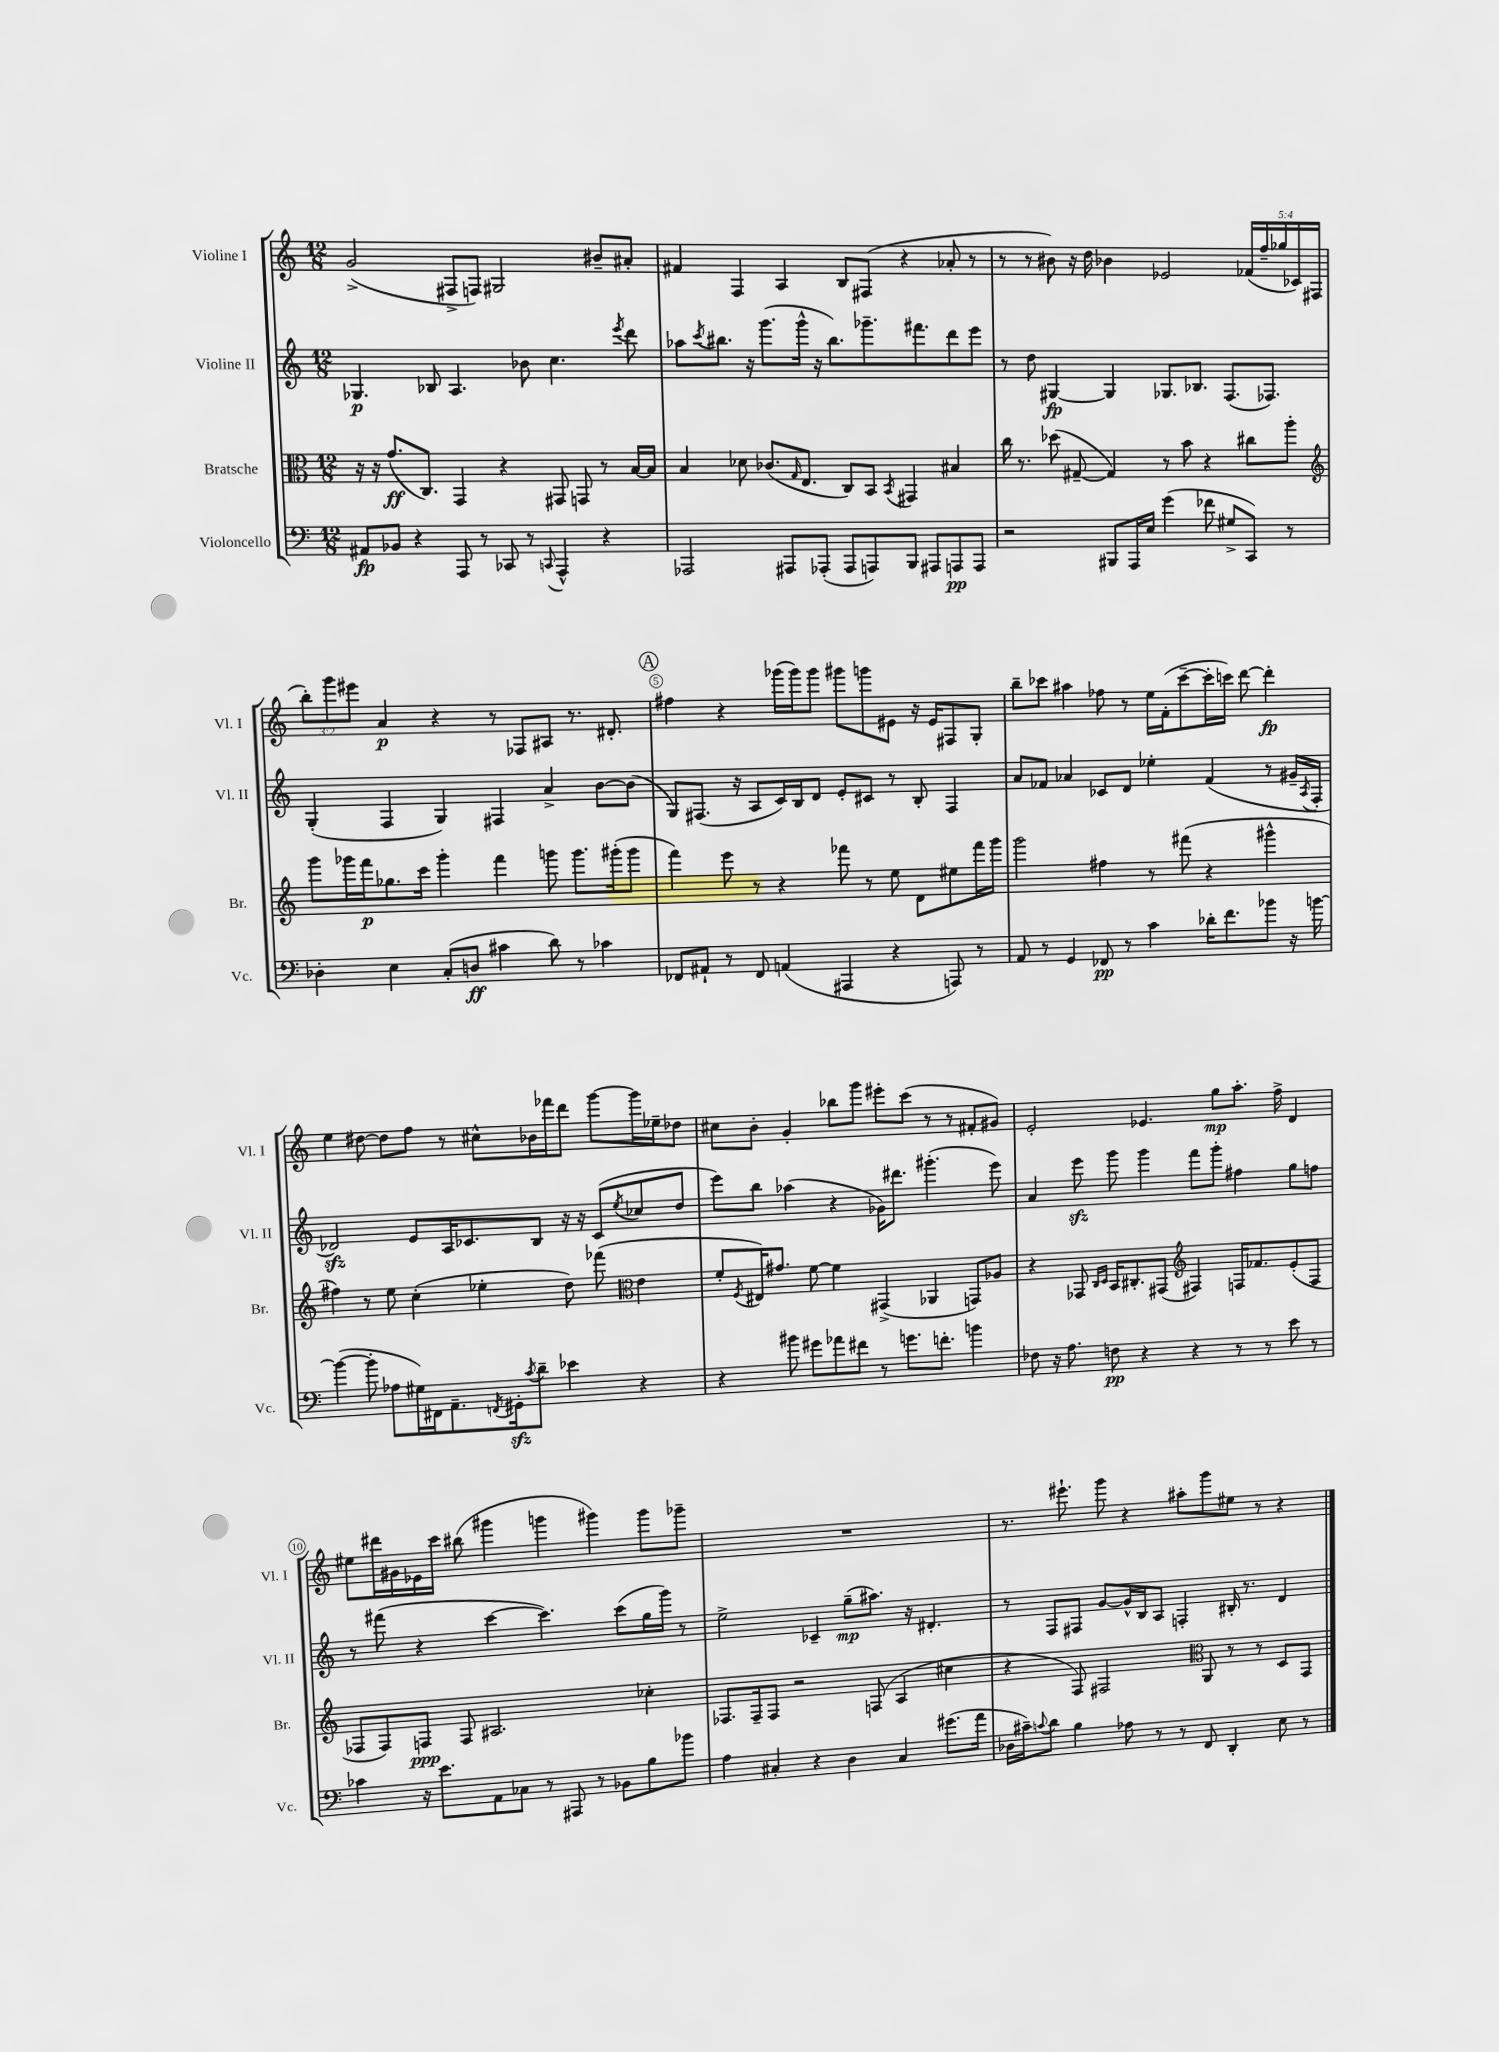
<<
\new StaffGroup <<
\new Staff = "s0" \with { instrumentName = "Violine I" shortInstrumentName = "Vl. I" } {
    \clef treble \key c \major \numericTimeSignature \time 12/8 \override Staff.TupletNumber.text = #tuplet-number::calc-fraction-text
    g'2->( fis8-> f8) gis2 bis'8-- ais'8-. |
    fis'4 f4 a4 b8 fis8( r4 aes'8-. r8 |
    r8 r8 bis'8) r16 d''16 bes'4 ees'2 \tuplet 5/4 { fes'16( f''16-- ges''16 ces'16) fis16( } |
    \tuplet 3/2 { b''8-.) g'''8 eis'''8 } a'4\p r4 r8 fes8 ais8 r8. dis'8.-. |
    \mark \markup { \circle "A" } fis''4 r4 ges'''16( ges'''16) ges'''8 gis'''8 g'''8 eis'8 r16 eis'16 fis8 g8-. |
    b''8-- ces'''8 ais''4 fes''8 r8 e''16 f'16-.( ces'''8~-- ces'''16-. c'''16) d'''8~ d'''4-.\fp |
    e''4 dis''8~ dis''8 f''8 r8 cis''8-^ bes'16 fes'''16 d'''8 g'''8~ g'''16 ees''16-- des''8 |
    cis''8 b'8-. g'4-. bes''8 g'''8 eis'''8-. c'''8( r8 r8 fis'8-. gis'8) |
    e'2-. ees'4. g''8\mp a''8.-. f''16-> d'4 |
    eis''8 dis'''16 gis'16 ees'16 c'''16 bis''8( gis'''4 g'''4 gis'''4) gis'''8 ges'''8-- |
    R1. |
    r8. eis'''8.-! g'''8 r4 ais''8-. g'''8 eis''8 r8 r4 \bar "|." |
}
\new Staff = "s1" \with { instrumentName = "Violine II" shortInstrumentName = "Vl. II" } {
    \clef treble \key c \major \numericTimeSignature \time 12/8
    ges4.\p bes8 a4. bes'8 c''4. \acciaccatura { e'''8 } d'''8 |
    aes''8 \acciaccatura { c'''8 } bis''8. r16 g'''8.( g'''16-^ r16 bis''8.) ges'''8.-- fis'''8. d'''8 e'''8 |
    r8 d''8 gis4~\fp gis4 ges8. bes8. f8.( fes8.) |
    g4-.( f4 g4) fis4 a'4-> b'8~ b'8( |
    \mark \markup { \circle "A" } g8) fis8.( r16 a8 c'16) b16 d'8 e'8-. cis'8 r8 b8-. fis4 |
    a'8 fes'8 aes'4 ces'8 d'8 ees''4-. fes'4( r8 gis'16-- \acciaccatura { a8 } f16-. |
    des'2\sfz) e'8 a16 ces'8. b8 r16 r16 ces'8( \acciaccatura { e''8 } ces''8 d''8 |
    e'''8) b''8 aes''4( r4 ges'16) dis'''8. gis'''4.-.( e'''8) |
    a'4 e'''8\sfz g'''8 g'''4 f'''8 g'''8-. fis''4 g''8 f''8 |
    r8 fis'''8( r4 c'''4~ c'''4.) c'''8( g''16 g'''16) r8 |
    e''2-> ces'4-- g''8--\mp( ais''8.) r16 dis'4.-. |
    r8 f8 fis8 g'8~ g'16-^ b16 a8 f4-. bis16-. r8. d'4 \bar "|." |
}
\new Staff = "s2" \with { instrumentName = "Bratsche" shortInstrumentName = "Br." } {
    \clef alto \key c \major \numericTimeSignature \time 12/8
    r16 r16 g'8.\ff( c8.) g,4 r4 gis,8 g,8 r8 b16~ b16 |
    b4 des'8 ces'8.( \grace { g16 } e8. c8) b,8 \acciaccatura { b,8 } gis,4 bis4 |
    c''16 r8. des''8( gis8~-- gis4) r8 b'8 r4 cis''8 a''8-. |
    \clef treble g'''8 ges'''16 f'''16\p ges''8. c'''16 ges'''4-. f'''4 g'''8 g'''8. gis'''16-.( gis'''8 |
    \mark \markup { \circle "A" } f'''4) e'''8 r8 r4 fes'''8 r8 e''8 d'8 eis''8 fes'''16 g'''16 |
    g'''2 fis''4 r8 fis'''8( r4 gis'''4-^ |
    fis''4) r8 e''8 c''4-.( ees''4-. d''8) fes'''8( \clef alto e'4 |
    f'8-. \acciaccatura { f8 } eis16) gis'8. f'8~ f'4 gis,4->( aes,4 g,8) aes8 |
    r4 ges,8 \grace { c16 d16 } b,16 cis8.-. gis,8( \clef treble fis4) f16 fes'8. e'8-.( f8 |
    fes8 fes8) f8\ppp f8 ais2. ces''4-. |
    fes8. fes16-- fes8 r2 f8( a4 cis''4 |
    r4 f8) fis2 \clef alto a,8 r8 r8 d8 g,8 \bar "|." |
}
\new Staff = "s3" \with { instrumentName = "Violoncello" shortInstrumentName = "Vc." } {
    \clef bass \key c \major \numericTimeSignature \time 12/8
    ais,8\fp bes,8 r4 a,,8 r8 ces,8 r8 \appoggiatura { c,8 } a,,4-^ r4 |
    aes,,2 ais,,8 aes,,8-.( aes,,8 a,,8) b,,8 ais,,8 a,,8\pp a,,8 |
    r2 bis,,8 a,,16 e16 g'4( fes'8 gis8-> c,8) r8 |
    des4-. e4 c8-.( d8\ff cis'4 d'8) r8 ces'4 |
    \mark \markup { \circle "A" } fes,8 ais,8-! r8 fes,8 a,4( ais,,4 r4 a,,8) r8 |
    a,8 r8 g,4 fes,8\pp r8 c'4 des'16-. f'8. bes'8 r16 b'16~ |
    b'4~( b'8-. aes8 gis16) fis,16 a,8.-- \acciaccatura { f,8 } gis,16-.\sfz \acciaccatura { c'8 } d'8-- ees'4 r4 |
    r4 bis'8 gis'8 aes'8 fis'8 r8 g'8. f'8.-. b'4 |
    fes8 r16 a8. f8\pp r4 r4 r8 r8 e'8 r8 |
    ces'4 r16 e'8. a,8 ces8 r8 ais,,8 r8 bes,8 b8 bes'8 |
    a4 cis4-. r4 d4 cis4 gis'8.( a'16 |
    des16 cis'16--) \appoggiatura { c'8 } d'8 b4 aes8 r8 r8 f,8 d,4-. e8 r8 \bar "|." |
}
>>
>>
\layout { \context { \Score \override BarNumber.break-visibility = ##(#f #t #t) barNumberVisibility = #(every-nth-bar-number-visible 5) \override BarNumber.stencil = #(make-stencil-circler 0.1 0.3 ly:text-interface::print) } }
